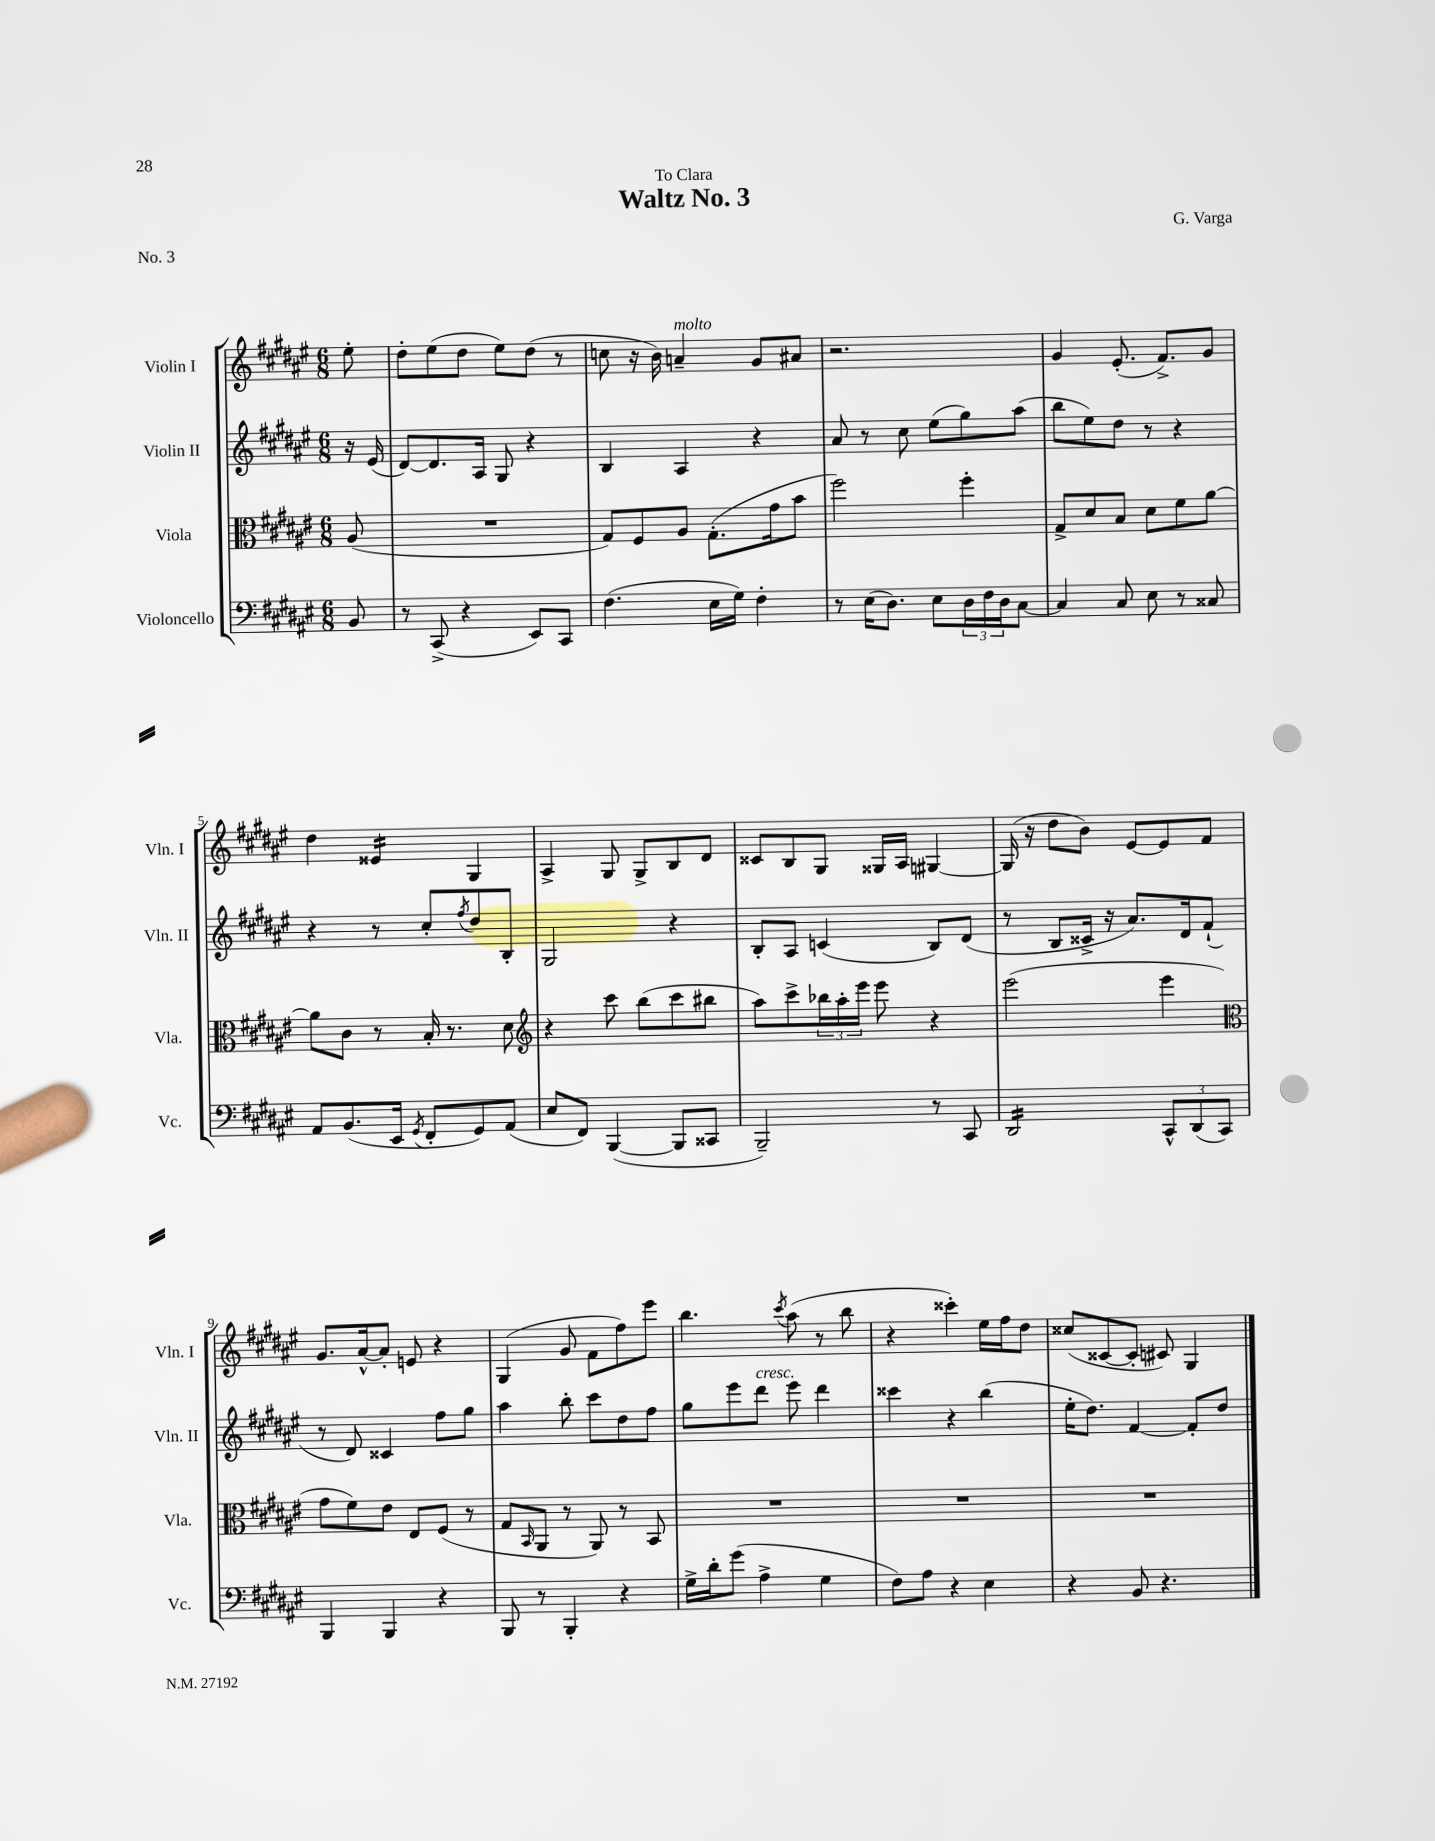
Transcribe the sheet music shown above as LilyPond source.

\header { title = "Waltz No. 3" composer = "G. Varga" dedication = "To Clara" piece = "No. 3" }
<<
\new StaffGroup <<
\new Staff = "s0" \with { instrumentName = "Violin I" shortInstrumentName = "Vln. I" } {
    \clef treble \key fis \major \numericTimeSignature \time 6/8 \partial 8
    eis''8-. |
    dis''8-. eis''8( dis''8 eis''8) dis''8( r8 |
    c''8 r16 b'16) a'4--^\markup { \italic "molto" } gis'8 ais'8 |
    r2. |
    gis'4 eis'8.-.( fis'8.->) gis'8 |
    dis''4 eisis'4:16 gis4 |
    ais4-> gis8 gis8-> b8 dis'8 |
    cisis'8 b8 gis8 gisis16 ais16 gis4~ |
    gis16( r16 dis''8 b'8) eis'8~ eis'8 fis'8 |
    gis'8. ais'16~-^ ais'8-. e'8 r4 |
    gis4( gis'8 fis'8 fis''8) eis'''8 |
    b''4. \acciaccatura { cis'''8 } ais''8( r8 b''8 |
    r4 cisis'''4-.) eis''16 fis''16 dis''8 |
    cisis''8( cisis'8~ cisis'8-. cis'8) gis4 \bar "|." |
}
\new Staff = "s1" \with { instrumentName = "Violin II" shortInstrumentName = "Vln. II" } {
    \clef treble \key fis \major \numericTimeSignature \time 6/8 \partial 8
    r16 eis'16( |
    dis'8~) dis'8. ais16 gis8 r4 |
    b4 ais4 r4 |
    ais'8 r8 cis''8 eis''8( gis''8) ais''8( |
    b''8 eis''8) dis''8 r8 r4 |
    r4 r8 cis''8-. \acciaccatura { fis''8 } dis''8 b8-. |
    gis2 r4 |
    b8-. ais8 c'4( b8) dis'8( |
    r8 b8 cisis'16-> r16 ais'8.) dis'16 fis'8-!( |
    r8 dis'8) cisis'4 fis''8 gis''8 |
    ais''4 b''8-. cis'''8 dis''8 fis''8 |
    gis''8 eis'''8 dis'''8^\markup { \italic "cresc." } eis'''8 dis'''4 |
    cisis'''4 r4 b''4( |
    eis''16-. dis''8.) fis'4~ fis'8-. dis''8 \bar "|." |
}
\new Staff = "s2" \with { instrumentName = "Viola" shortInstrumentName = "Vla." } {
    \clef alto \key fis \major \numericTimeSignature \time 6/8 \partial 8
    ais8( |
    R2. |
    gis8) fis8 ais8 gis8.-.( gis'16 b'8 |
    fis''2) fis''4-. |
    gis8-> dis'8 b8 dis'8 fis'8 ais'8~ |
    ais'8 cis'8 r8 b16-. r8. dis'8 |
    \clef treble r4 cis'''8 b''8( cis'''8 bis''8 |
    ais''8) cis'''8-> \tuplet 3/2 { bes''16 ais''16-. eis'''16 } eis'''8 r4 |
    eis'''2( eis'''4 |
    \clef alto gis'8 fis'8) eis'8 eis8 fis8( r8 |
    gis8 \grace { b,16 } ais,8 r8 ais,8) r8 b,8 |
    R2. |
    R2. |
    R2. \bar "|." |
}
\new Staff = "s3" \with { instrumentName = "Violoncello" shortInstrumentName = "Vc." } {
    \clef bass \key fis \major \numericTimeSignature \time 6/8 \partial 8
    b,8 |
    r8 cis,8->( r4 eis,8) cis,8 |
    fis4.( eis16 gis16) fis4-. |
    r8 eis16( dis8.) eis8 \tuplet 3/2 { dis16 fis16 dis16 } cis8~ |
    cis4 cis8 eis8 r8 cisis8 |
    ais,8 b,8.( eis,16 \acciaccatura { gis,8 } fis,8-. gis,8) ais,8( |
    eis8 fis,8) b,,4~( b,,8 cisis,8 |
    b,,2--) r8 cis,8 |
    dis,2:16 \tuplet 3/2 { cis,8-^ dis,8( cis,8) } |
    b,,4 b,,4 r4 |
    b,,8 r8 b,,4-. r4 |
    gis16-> dis'16-. gis'8( ais4-> gis4 |
    fis8) ais8 r4 eis4 |
    r4 b,8 r4. \bar "|." |
}
>>
>>
